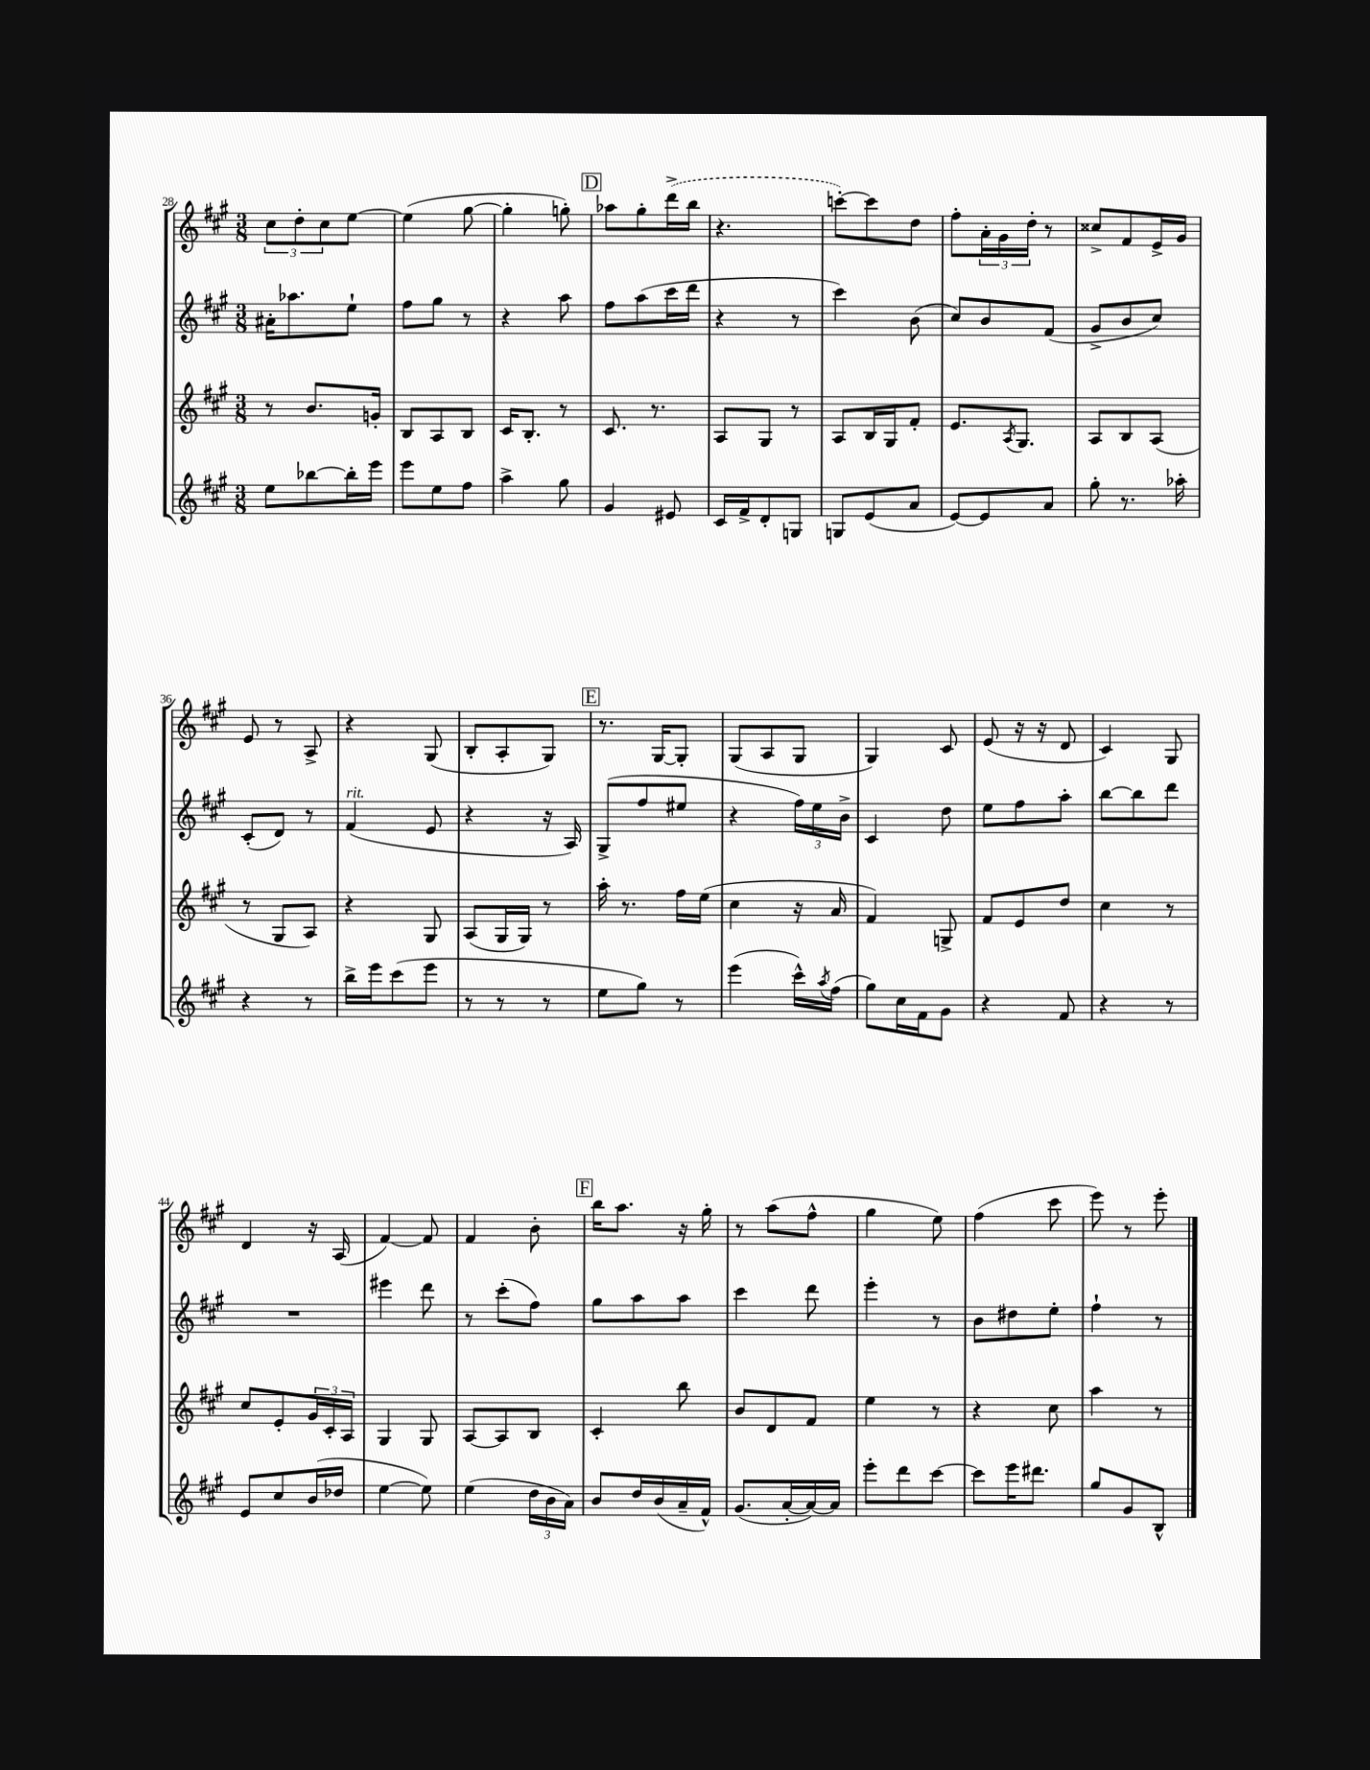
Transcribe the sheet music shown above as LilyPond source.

<<
\new StaffGroup <<
\new Staff = "s0" {
    \clef treble \key a \major \numericTimeSignature \time 3/8
    \tuplet 3/2 { cis''8 d''8-. cis''8 } e''8~ |
    e''4( gis''8~ |
    gis''4-. g''8-.) |
    \mark \markup { \box "D" } aes''8 gis''8-. \once \slurDashed d'''16->( b''16 |
    r4. |
    c'''8~-.) c'''8 d''8 |
    fis''8-. \tuplet 3/2 { a'16-. gis'16 d''16-. } r8 |
    cisis''8-> fis'8 e'16-> gis'16 |
    e'8 r8 a8-> |
    r4 gis8( |
    b8-. a8-. gis8) |
    \mark \markup { \box "E" } r8. gis16~ gis8-. |
    gis8( a8 gis8 |
    gis4) cis'8 |
    e'8( r16 r16 d'8 |
    cis'4) gis8 |
    d'4 r16 a16( |
    fis'4~) fis'8 |
    fis'4 b'8-. |
    \mark \markup { \box "F" } b''16 a''8. r16 gis''16-. |
    r8 a''8( fis''8-^ |
    gis''4 e''8) |
    fis''4( cis'''8 |
    e'''8) r8 e'''8-. \bar "|." |
}
\new Staff = "s1" {
    \clef treble \key a \major \numericTimeSignature \time 3/8
    ais'16-. aes''8. e''8-! |
    fis''8 gis''8 r8 |
    r4 a''8 |
    \mark \markup { \box "D" } fis''8 a''8( cis'''16 d'''16 |
    r4 r8 |
    cis'''4) b'8( |
    cis''8) b'8 fis'8( |
    gis'8-> b'8 cis''8) |
    cis'8-.( d'8) r8 |
    fis'4^\markup { \italic "rit." }( e'8 |
    r4 r16 a16) |
    \mark \markup { \box "E" } gis8->( fis''8 eis''8 |
    r4 \tuplet 3/2 { fis''16) e''16 b'16-> } |
    cis'4 d''8 |
    e''8 fis''8 a''8-. |
    b''8~ b''8 d'''8 |
    R4. |
    eis'''4 d'''8 |
    r8 cis'''8-.( fis''8) |
    \mark \markup { \box "F" } gis''8 a''8 a''8 |
    cis'''4 d'''8 |
    e'''4-. r8 |
    b'8 dis''8 e''8-. |
    fis''4-! r8 \bar "|." |
}
\new Staff = "s2" {
    \clef treble \key a \major \numericTimeSignature \time 3/8
    r8 b'8. g'16-. |
    b8 a8 b8 |
    cis'16 b8.-. r8 |
    \mark \markup { \box "D" } cis'8. r8. |
    a8 gis8 r8 |
    a8 b16 gis16 fis'8-. |
    e'8. \acciaccatura { a8 } gis8. |
    a8 b8 a8( |
    r8 gis8 a8) |
    r4 gis8 |
    a8( gis16 gis16) r8 |
    \mark \markup { \box "E" } a''16-. r8. fis''16 e''16( |
    cis''4 r16 a'16 |
    fis'4) g8-> |
    fis'8 e'8 d''8 |
    cis''4 r8 |
    cis''8 e'8-. \tuplet 3/2 { gis'16 cis'16-. a16 } |
    gis4 gis8 |
    a8~ a8 b8 |
    \mark \markup { \box "F" } cis'4-. b''8 |
    b'8 d'8 fis'8 |
    e''4 r8 |
    r4 cis''8 |
    a''4 r8 \bar "|." |
}
\new Staff = "s3" {
    \clef treble \key a \major \numericTimeSignature \time 3/8
    e''8 bes''8~ bes''16-. e'''16 |
    e'''8 e''8 fis''8 |
    a''4-> gis''8 |
    \mark \markup { \box "D" } gis'4 eis'8 |
    cis'16 fis'16-> d'8-. g8 |
    g8 e'8( a'8 |
    e'8~) e'8 a'8 |
    gis''8-. r8. aes''16-. |
    r4 r8 |
    b''16-> e'''16 cis'''8( e'''8 |
    r8 r8 r8 |
    \mark \markup { \box "E" } e''8 gis''8) r8 |
    e'''4( cis'''16-^) \acciaccatura { a''8 } fis''16( |
    gis''8) cis''16 fis'16 gis'8 |
    r4 fis'8 |
    r4 r8 |
    e'8 cis''8 b'16( des''16 |
    e''4~ e''8) |
    e''4( \tuplet 3/2 { d''16 b'16 a'16) } |
    \mark \markup { \box "F" } b'8 d''16 b'16( a'16-- fis'16-^) |
    gis'8.( a'16~-. a'16~) a'16 |
    e'''8-. d'''8 cis'''8~ |
    cis'''8 e'''16 dis'''8. |
    gis''8 gis'8 b8-^ \bar "|." |
}
>>
>>
\layout { \context { \Score currentBarNumber = #28 } }
